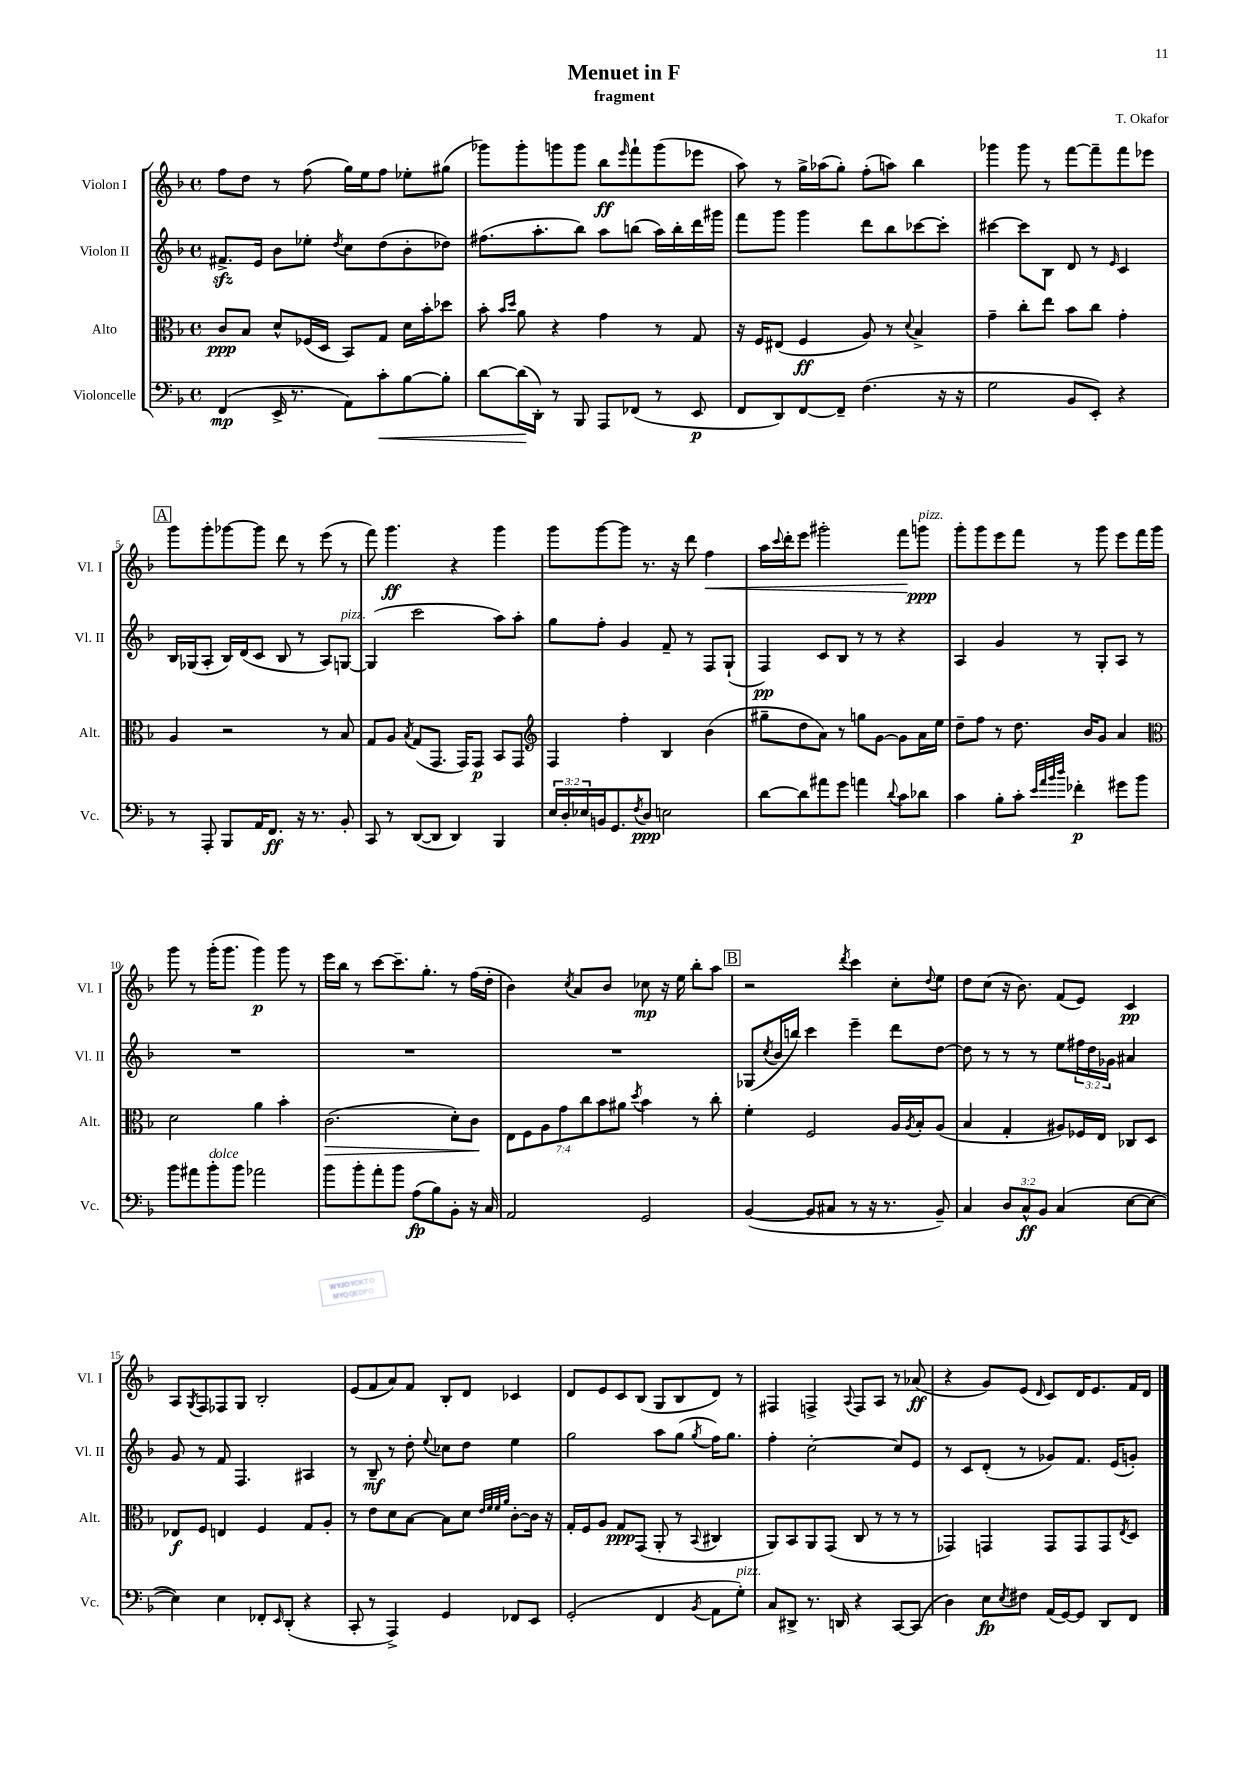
\header { title = "Menuet in F" composer = "T. Okafor" subtitle = "fragment" }
<<
\new StaffGroup <<
\new Staff = "s0" \with { instrumentName = "Violon I" shortInstrumentName = "Vl. I" } {
    \clef treble \key f \major \defaultTimeSignature \time 4/4
    f''8 d''8 r8 f''8( g''16) e''16 f''8 ees''8-. gis''8( |
    ges'''8) ges'''8-. g'''8 g'''8 bes''8\ff \grace { e'''16 } f'''8-! g'''8( ees'''8 |
    a''8) r8 g''16-> aes''16( g''8-.) f''8-.( a''8) bes''4 |
    ges'''4 ges'''8 r8 f'''8~ f'''8-- f'''8 ees'''8 |
    \mark \markup { \box "A" } g'''8 g'''8-. ges'''8~ ges'''8 d'''8 r8 e'''8( r8 |
    f'''8) g'''4.\ff r4 g'''4 |
    g'''8 g'''8~ g'''8 r8. r16 d'''8 f''4\< |
    a''16 \appoggiatura { c'''8 } d'''16-. e'''8 gis'''2-. f'''8\! g'''8\ppp^\markup { \italic "pizz." } |
    g'''8-. g'''8 e'''8 f'''8 r8 g'''8 e'''8 f'''16 g'''16 |
    g'''8 r8 g'''16-.( g'''8. g'''4\p) g'''8 r8 |
    e'''16 bes''16 r8 c'''8~ c'''8.-- g''8.-. r8 f''16( d''16-. |
    bes'4) \acciaccatura { c''8 } a'8 bes'8 ces''8\mp r16 e''16 bes''8-. a''8 |
    \mark \markup { \box "B" } r2 \acciaccatura { d'''8 } c'''4 c''8-. \appoggiatura { d''8 } e''8 |
    d''8 c''8( r16 bes'8.) f'8( e'8) c'4\pp |
    a8 \acciaccatura { g8 } f8 fes8 g8 bes2-. |
    e'8( f'8 a'8) f'8 bes8-. d'8 ces'4 |
    d'8 e'8 c'8 bes8( g8 bes8 d'8) r8 |
    fis4 f4-> \appoggiatura { a8 } f8 a8 r8 aes'8\ff( |
    r4 g'8) e'8( \grace { d'16 } c'8) d'16 e'8. f'16 d'16 \bar "|." |
}
\new Staff = "s1" \with { instrumentName = "Violon II" shortInstrumentName = "Vl. II" } {
    \clef treble \key f \major \defaultTimeSignature \time 4/4 \override Staff.TupletNumber.text = #tuplet-number::calc-fraction-text
    fis'8.->\sfz e'16 bes'8 ees''8-. \acciaccatura { d''8 } c''8 d''8( bes'8-. des''8) |
    fis''8.( a''8.-. bes''8) a''8 b''8( a''16) b''16-. d'''16 gis'''16 |
    f'''8 g'''8 g'''4 d'''8 bes''8 ces'''8~ ces'''8-. |
    cis'''4~ cis'''8 bes8 d'8 r8 \grace { e'16 } c'4 |
    \mark \markup { \box "A" } bes16 ges16( a8-. bes16) d'16( c'8 bes8 r8 a8) g8~^\markup { \italic "pizz." } |
    g4( c'''2 a''8) a''8-. |
    g''8 f''8-. g'4 f'8-- r8 f8 g8-!( |
    f4\pp) c'8 bes8 r8 r8 r4 |
    a4 g'4 r8 g8-. a8 r8 |
    R1 |
    R1 |
    R1 |
    \mark \markup { \box "B" } ges8( \acciaccatura { c''8 } bes'16 b''16) c'''4 e'''4-- d'''8 d''8~ |
    d''8 r8 r8 r8 e''8 \tuplet 3/2 { fis''16 d''16 ges'16 } ais'4 |
    g'8 r8 f'8 f4. ais4 |
    r8 bes8--\mf r8 d''8-. \appoggiatura { e''8 } ces''8 d''8 e''4 |
    g''2 a''8 g''8( \acciaccatura { g''8 } f''16) g''8. |
    f''4-. c''2~-. c''8 e'8 |
    r8 c'8 d'8-.( r8 ges'8) f'8. e'16( g'8-.) \bar "|." |
}
\new Staff = "s2" \with { instrumentName = "Alto" shortInstrumentName = "Alt." } {
    \clef alto \key f \major \defaultTimeSignature \time 4/4 \override Staff.TupletNumber.text = #tuplet-number::calc-fraction-text
    c'8\ppp bes8 d'8-^ fes16( d16 bes,8) g8 d'16 bes'16-. des''8 |
    bes'8-. \grace { bes'16 d''16 } a'8 r4 g'4 r8 g8 |
    r16 f16 eis8( f4\ff a8) r8 \appoggiatura { d'8 } bes4-> |
    g'4-- c''8-. e''8 bes'8 c''8 g'4-. |
    \mark \markup { \box "A" } a4 r2 r8 bes8 |
    g8 a8 \acciaccatura { bes8 } g8( g,8. g,16) g,8\p bes,8 g,8 |
    \clef treble f4 f''4-. bes4 bes'4( |
    gis''8-- d''8 a'8) r8 g''8 g'8~ g'8 a'16 e''16 |
    d''8-- f''8 r8 d''8. bes'16 g'8 a'4 |
    \clef alto d'2 a'4 bes'4-. |
    c'2.\>( d'8-.) c'8\! |
    \tuplet 7/4 { e8 f8 a8 g'8 c''8 bes'8 ais'8 } \acciaccatura { d''8 } bes'4 r8 c''8-. |
    \mark \markup { \box "B" } f'4-. f2 a16 \acciaccatura { a8 } bes16-. a8( |
    bes4 g4-. ais8) fes16 e16 ces8 d8 |
    ees8\f f8 e4 f4 g8 a8-. |
    r8 e'8 d'8 bes8~ bes8 d'8 \grace { e'32 f'32 f'32 a'32 } c'8~-. c'16 r16 |
    g16-. f16 a8 g8\ppp g,8( a,8-. r8 \appoggiatura { bes,8 } cis4 |
    a,8) bes,8 a,8 g,8( c8 r8 r8 r8 |
    ges,4) g,4 g,8 g,8 g,8 \acciaccatura { e8 } d8 \bar "|." |
}
\new Staff = "s3" \with { instrumentName = "Violoncelle" shortInstrumentName = "Vc." } {
    \clef bass \key f \major \defaultTimeSignature \time 4/4 \override Staff.TupletNumber.text = #tuplet-number::calc-fraction-text
    f,4\mp( e,16-> r8. a,8) c'8-.\< bes8~ bes8-. |
    d'8~ d'16\!( d,16-.) r8 bes,,8 a,,8 fes,8( r8 e,8\p |
    f,8 d,8) f,8~ f,8-- f4.( r16 r16 |
    g2 bes,8 e,8-.) r4 |
    \mark \markup { \box "A" } r8 a,,8-. bes,,8 a,16 f,8.\ff r16 r8. bes,8-. |
    c,8 r8 d,8~( d,8 d,4) bes,,4 |
    \tuplet 3/2 { e16 d16-. ees16 } b,16 g,8. \acciaccatura { f8 } d8\ppp e2 |
    d'8~ d'8 ais'8 g'8 a'4 \appoggiatura { d'8 } c'8 des'8 |
    c'4 bes8-. c'8-. \grace { e'32 a'32 bes'32 d''32 } fes'4-.\p gis'8 bes'8 |
    bes'8 ais'8 bes'8-.^\markup { \italic "dolce" } bes'8 aes'2 |
    bes'8 bes'8-. a'8-. bes'8 a8\fp( bes8) bes,8-. r16 c16 |
    a,2 g,2 |
    \mark \markup { \box "B" } bes,4~( bes,8 cis8 r8 r16 r8. bes,8--) |
    c4 \tuplet 3/2 { d8 c8-^\ff bes,8 } c4( e8~ e8~ |
    e4) e4 fes,8-. \grace { e,16 } d,8-.( r4 |
    c,8-. r8 a,,4->) g,4 fes,8 e,8 |
    g,2-.( f,4 \acciaccatura { bes,8 } a,8 g8-.^\markup { \italic "pizz." }) |
    c8 dis,8-> r8. d,16 r4 c,8~ c,8( |
    d4) e8\fp \acciaccatura { e8 } fis8 a,16( g,16~) g,8 d,8 f,8 \bar "|." |
}
>>
>>
